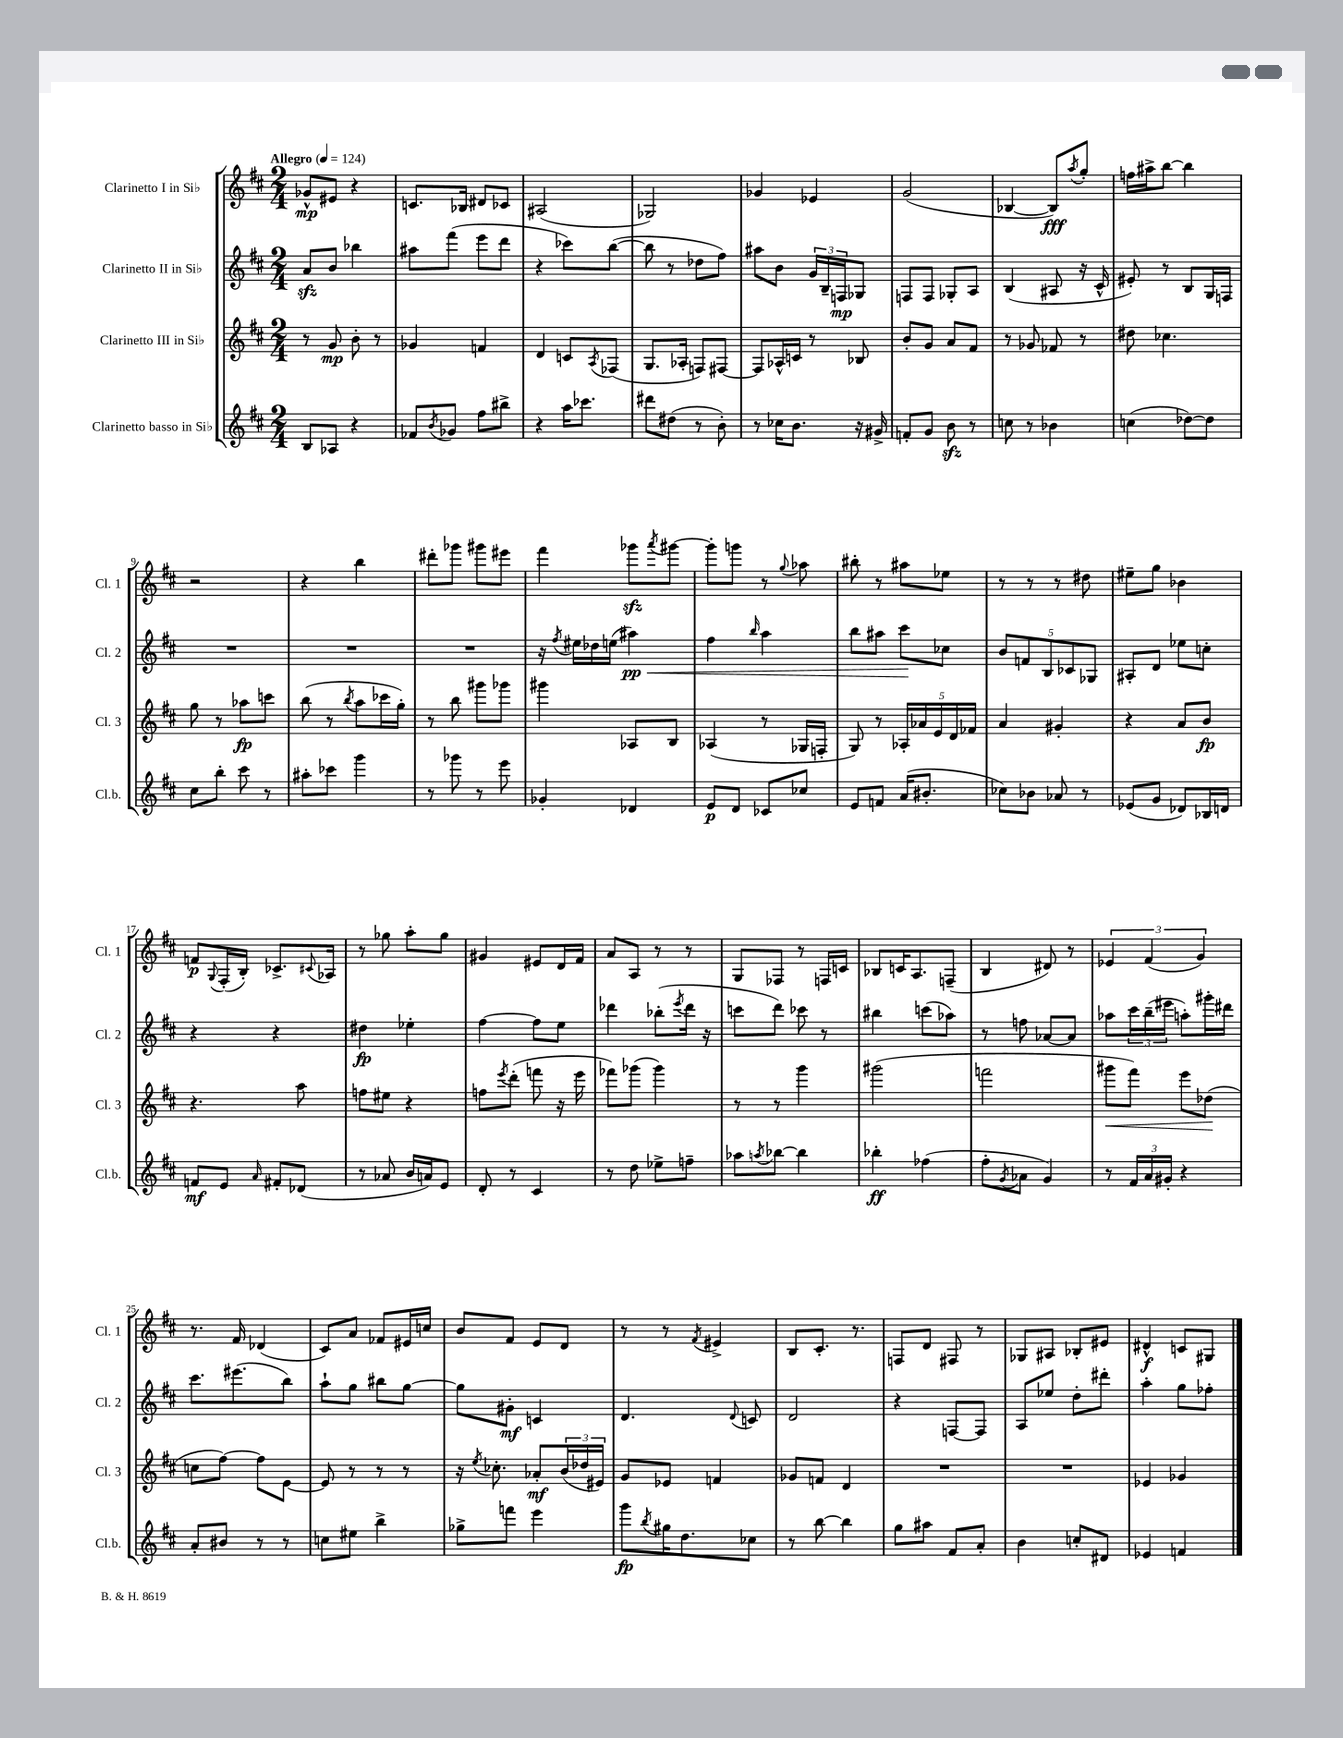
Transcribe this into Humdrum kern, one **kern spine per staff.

**kern	**kern	**kern	**kern
*staff4	*staff3	*staff2	*staff1
*clefG2	*clefG2	*clefG2	*clefG2
*k[f#c#]	*k[f#c#]	*k[f#c#]	*k[f#c#]
*M2/4	*M2/4	*M2/4	*M2/4
*MM124	*MM124	*MM124	*MM124
8B	8r	8a	8g-^^
8A-	8g	8b	8e#
4r	8b'	4bb-	4r
.	8r	.	.
=	=	=	=
8f-	4g-	8aa#	8.c
8qb	.	.	.
8g-	.	(8fff#	.
.	.	.	16B-
8ff#	4f	8eee	8d#
8bb#^	.	8ddd	8c-
=	=	=	=
4r	4d	4r	(2A#
16aa	8c	8ccc-)	.
8.ccc-	.	.	.
.	8qA	.	.
.	(8F-	([8bb	.
=	=	=	=
8ddd#	8.G	8bb]	2G-)
(8dd#	.	8r	.
.	16A-'	.	.
8r	8F)	8dd-	.
8b')	[8F#	8ff#)	.
=	=	=	=
8r	8F#]	8aa#	4g-
16cc-	16A-^^	8b	.
8.b	16c	.	.
.	8r	24g	4e-
.	.	24B~	.
.	.	24F	.
16r	8B-	8G-	.
16g#^	.	.	.
=	=	=	=
8f'	8b'	8F	(2g
8g	8g	8F	.
8b	8a	8G-'	.
8r	8f#	8A	.
=	=	=	=
8cc	8r	(4B	[4B-
8r	8g-	.	.
4b-	8f-	8A#	8B-])
.	.	.	8qaa
.	8r	16r	8gg'
.	.	16c#^^	.
=	=	=	=
(4cc	8dd#	8e#')	16ff
.	.	.	16aa#^
.	4.cc-	8r	[8bb
[8dd-)	.	8B	4bb]
8dd-]	.	16G	.
.	.	16F	.
=	=	=	=
8cc#	8gg	2r	2r
8bb'	8r	.	.
8ccc#	8aa-	.	.
8r	8ccc	.	.
=	=	=	=
8aa#'	(8bb	2r	4r
8ccc-	8r	.	.
.	8qbb	.	.
4ggg	8aa	.	4bb
.	16ccc-	.	.
.	16gg')	.	.
=	=	=	=
8r	8r	2r	8ddd#'
8ggg-	8bb	.	8ggg-
8r	8ggg#	.	8ggg#
8eee	8ggg-	.	8eee#
=	=	=	=
4g-'	4ggg#	16r	4fff#
.	.	8qff#	.
.	.	16ee#	.
.	.	16dd-	.
.	.	(16ee	.
4d-	8A-	4aa#)	8ggg-
.	.	.	8qaaa
.	8B	.	[8ggg#
=	=	=	=
8e	(4A-	4ff#	8ggg#']
8d	.	.	8ggg
.	.	16qqbb	.
8c-	8r	4aa	8r
.	.	.	8qqgg
8cc-	16G-	.	8aa-
.	16F'	.	.
=	=	=	=
8e	8G)	8bb	8bb#'
8f	8r	8aa#	8r
(16a	20A-'	8ccc#	8aa#
.	20a-	.	.
8.b#'	.	.	.
.	20e	.	.
.	.	8cc-	8ee-
.	20d	.	.
.	20f-	.	.
=	=	=	=
8cc-)	4a	10b	8r
.	.	10f	.
8b-	.	.	8r
.	.	10B	.
8a-	4g#'	.	8r
.	.	10c-	.
8r	.	.	8dd#
.	.	10G-	.
=	=	=	=
(8e-	4r	8A#'	8ee#~
8g	.	8d	8gg
8d-)	8a	8ee-	4b-
16B-	8b	8cc'	.
16d	.	.	.
=	=	=	=
8f	4.r	4r	8f
.	.	.	8qqG
8e	.	.	(16F#'
.	.	.	16B')
16qqa	.	.	.
8f#'	.	4r	8.c-^
(8d-	8aa	.	.
.	.	.	8qqc#
.	.	.	16A-
=	=	=	=
8r	8ff	4dd#	8r
8a-	8ee#	.	8gg-
16b	4r	4ee-'	8aa'
16a)	.	.	.
8e	.	.	8gg-
=	=	=	=
8d'	8ff	[4ff#	4g#
.	8qeee	.	.
8r	(8ddd'	.	.
4c#	8fff	8ff#]	8e#
.	16r	8ee	16d
.	16eee	.	16f#
=	=	=	=
8r	8fff-)	4ddd-	8a
8dd	(8ggg-	.	8A
8ee-^	4ggg-)	(8bb-'	8r
.	.	8qeee	.
8ff~	.	16ddd-	8r
.	.	16r	.
=	=	=	=
8aa-	8r	8ccc	8G
8qaa	.	.	.
[8bb-	8r	8ddd)	8F-
4bb-]	4ggg	8ccc-	8r
.	.	8r	16F
.	.	.	16c
=	=	=	=
4bb-'	(2ggg#	4bb#	8B-
.	.	.	16c
.	.	.	8.A
(4ff-	.	(8ccc	.
.	.	8aa-)	(8F~
=	=	=	=
8ff#'	2fff	8r	4B
8qg	.	.	.
8a-	.	8ff	.
4g)	.	[8a-	8d#)
.	.	8a-]	8r
=	=	=	=
8r	8ggg#	8aa-	6e-
24f#	8fff#)	24ccc#	.
24a	.	(24bb~	(6f#
24g#'	.	24eee#	.
4r	8eee	8aa')	.
.	.	.	6g)
.	(8dd-	16ggg#'	.
.	.	16ddd#	.
=	=	=	=
8a'	8cc	8.ccc#	8.r
8b#	[8ff#)	.	.
.	.	(8.eee#	16f#
8r	8ff#]	.	(4d-
8r	[8e	8bb)	.
=	=	=	=
8cc	8e]	8aa`	8c#)
8ee#	8r	8gg	8a
4bb^	8r	8bb#	8f-
.	8r	[8gg	16e#
.	.	.	16cc
=	=	=	=
8gg-^	16r	8gg]	8b
.	8qee	.	.
.	8.cc-'	.	.
8fff	.	8g#'	8f#
4eee	8a-'	4c	8e
.	(24b	.	8d
.	24dd-	.	.
.	24e#)	.	.
=	=	=	=
8ggg	8g	4.d	8r
8qbb	.	.	.
16gg#	8e-	.	8r
8.dd	.	.	.
.	.	.	8qf#
.	4f	.	4e#^
.	.	8qqd	.
8cc-	.	8c	.
=	=	=	=
8r	8g-	2d	8B
[8bb	8f	.	8.c#'
4bb]	4d	.	.
.	.	.	8.r
=	=	=	=
8gg	2r	4r	8F
8aa#	.	.	8d
8f#	.	[8F	8F#
8a'	.	8F]	8r
=	=	=	=
4b	2r	8A	8G-
.	.	8ee-	8A#
8cc'	.	8dd'	8B-'
8d#	.	8ddd#'	8e#
=	=	=	=
4e-	4e-	4aa'	4d#^^
4f	4g-	8gg	8c
.	.	8ff-'	8G#
==	==	==	==
*-	*-	*-	*-
